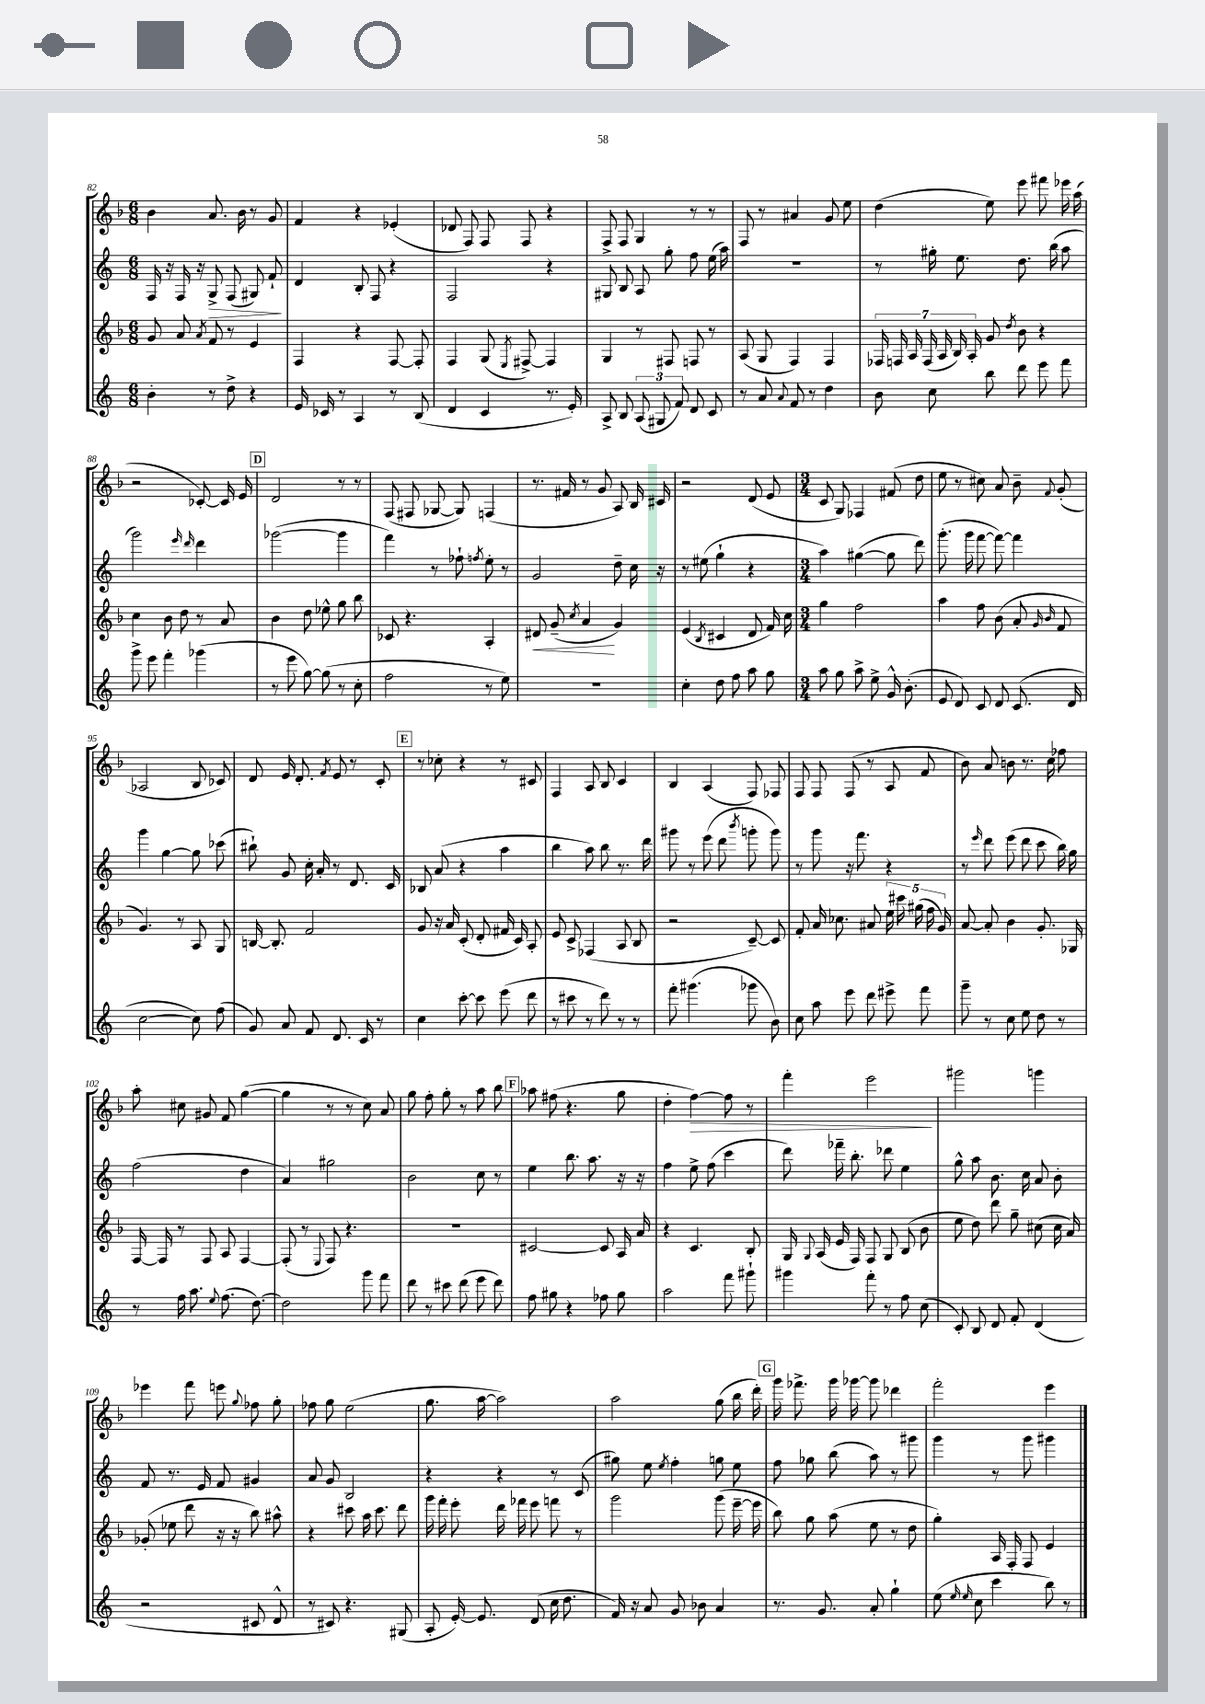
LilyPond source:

<<
\new StaffGroup <<
\new Staff = "s0" {
    \clef treble \key f \major \numericTimeSignature \time 6/8
    \autoBeamOff bes'4 a'8. bes'16 r8 g'8 |
    f'4 r4 ees'4-.( |
    des'8 f8) f8 f8 r4 |
    f8-> f8 g4 r8 r8 |
    f8 r8 ais'4 g'8 e''8 |
    d''4( e''8) e'''8 fis'''8 ees'''16 a''16( |
    r2 ces'8~-.) ces'16 e'16 |
    \mark \markup { \box "D" } d'2 r8 r8 |
    f8( fis8 ges8~ ges8) f4( |
    r8. fis'16 r8 g'8 a8) bes16 cis'16 |
    r2 d'8( e'8 |
    \numericTimeSignature \time 3/4 c'8 g8) fes4 fis'8( d''8 |
    e''8 r8 cis''8) a'8 bes'8-- \appoggiatura { f'8 } g'8-.( |
    aes2 bes8 ces'8) |
    d'8 e'16 d'8.-. \acciaccatura { f'8 } e'8 r8 c'8-. |
    \mark \markup { \box "E" } r8 ces''8-. r4 r8 cis'8 |
    f4 a8 bes8 c'4 |
    bes4 a4( f8) fes8 |
    f8 f8 f8( r8 a8 f'8 |
    bes'8) a'8 b'8 r8. c''16 fes''8 |
    a''8-. cis''8 gis'8 f'8 g''4~( |
    g''4 r8 r8 c''8) a'8 |
    g''8 f''8-. g''8-. r8 a''8 bes''8 |
    \mark \markup { \box "F" } aes''8 fis''8( r4. g''8 |
    d''4-. f''4~\>) f''8 r8 |
    f'''4-. e'''2\! |
    gis'''2 g'''4 |
    ees'''4 f'''8 e'''8 \appoggiatura { g''8 } fes''8 g''8-. |
    fes''8 g''8 e''2( |
    g''8. a''16~ a''2) |
    a''2 g''8( bes''16 d'''16-.) |
    \mark \markup { \box "G" } g'''16 fes'''8.-> g'''16 ges'''16~ ges'''8 des'''4 |
    f'''2-. e'''4 \bar "|." |
}
\new Staff = "s1" {
    \clef treble \key c \major \numericTimeSignature \time 6/8
    \autoBeamOff f16 r16 f16 r16 g8->\> f8( gis8) f'8-!\! |
    d'4 b8-. f8 r4 |
    f2 r4 |
    gis8 b8 a8 g''8-. f''8 e''16( a''16) |
    R2. |
    r8 gis''16-. e''8. d''8. b''16( a''8 |
    g'''2) \grace { e'''16 d'''16 } d'''4 |
    \mark \markup { \box "D" } ges'''2~( ges'''4 |
    f'''4) r8 fes''8-! \acciaccatura { f''8 } e''8-. r8 |
    g'2 d''8-- c''16 r16 |
    r8 eis''8( g''4-! r4 |
    \numericTimeSignature \time 3/4 a''4) gis''4~( gis''8 d'''8) |
    g'''8.-.( g'''16 f'''8~ f'''8~) f'''4 |
    g'''4 g''4~ g''8 ces'''8( |
    bis''8-!) g'8 c''16-. a'16-. r8 d'8. c'16 |
    \mark \markup { \box "E" } bes8 a'8( r4 a''4 |
    b''4 a''8) b''8 r8. d'''16 |
    gis'''8 r8 e'''8( d'''8 \acciaccatura { b'''8 } g'''8-. g'''8) |
    r8 g'''8 r16 f'''8. r4 |
    r8 \grace { e'''16 } d'''8 e'''8( d'''8 c'''8 b''16) g''16 |
    f''2( d''4 |
    a'4) gis''2 |
    b'2 c''8 r8 |
    \mark \markup { \box "F" } e''4 b''8. a''8. r16 r16 |
    f''4 e''8-> f''8( c'''4 |
    d'''8) fes'''16-- b''8.-. des'''8 e''4 |
    g''8-^ a''8 b'8. c''16 a'8 b'8-. |
    f'8 r8. e'16 f'8 gis'4 |
    a'8 g'8 b2 |
    r4 r4 r8 c'8( |
    gis''8) e''8 \acciaccatura { e''8 } f''4-. g''8 e''8 |
    \mark \markup { \box "G" } f''8 ges''8 b''8( a''8) r8 gis'''8 |
    g'''4 r8 g'''8 gis'''4 \bar "|." |
}
\new Staff = "s2" {
    \clef treble \key f \major \numericTimeSignature \time 6/8
    \autoBeamOff g'8 a'8 \acciaccatura { a'8 } f'8 r8 e'4 |
    f4 r4 f8~ f8-. |
    f4 g8( \acciaccatura { e8 } fis8~->) fis4 |
    g4 r8 fis8 f8 r8 |
    a8( g8 f4) f4 |
    \tuplet 7/4 { fes16 f16 a16 f16( a16 bes16) a16-. } g'8 \acciaccatura { d''8 } bes'8 r4 |
    c''4 bes'8 d''8 r8 a'8 |
    \mark \markup { \box "D" } bes'4 d''8 ees''8-^ g''8 bes''8 |
    ces'8 r4. a4-. |
    dis'8\< g'8--( \acciaccatura { c''8 } a'4\! g'4) |
    e'4( \acciaccatura { bes8 } cis'4 d'8 f'16) c''16 |
    \numericTimeSignature \time 3/4 g''4 f''2 |
    a''4 f''8 bes'8( a'8-. \grace { g'16 bes'16 } f'8 |
    g'4.) r8 a8 g8 |
    b16~ b8.-. f'2 |
    \mark \markup { \box "E" } g'8 r16 a'16 c'8-.( d'8-. fis'16 c'16) a8-. |
    e'8 c'8-> fes4( a8 bes8 |
    r2 c'8~--) c'8 |
    f'8-. a'16 ces''8. ais'8 \tuplet 5/4 { e''16 cis'''16 gis''16( f''16 g'16) } |
    a'8~ a'8-. bes'4 g'8.-. ges16 |
    f16~ f16 r8 f8 a8 f4~ |
    f8-.( r8 \appoggiatura { e8 } f8) r4. |
    R2. |
    \mark \markup { \box "F" } cis'2~ cis'8 a16 a'16 |
    r4 c'4. bes8-. |
    g16 \appoggiatura { g8 } a16( e'16 f16) f8 g8 bes8( bes'8 |
    e''8 d''8) d'''8 g''8-- cis''8( cis''16 a'16) |
    ges'8-.( ees''8 d'''8 r16 r16 bes''8) ais''8-^ |
    r4 cis'''8 a''16 cis'''8. d'''8 |
    g'''16 f'''16-. e'''8-. d'''16 fes'''16 e'''8 f'''8 r8 |
    g'''2 g'''8( e'''16~-- e'''16 |
    \mark \markup { \box "G" } bes''8) g''8 a''8( e''8 r8 d''8 |
    g''4-.) a16 f16-. f8 e'4 \bar "|." |
}
\new Staff = "s3" {
    \clef treble \key c \major \numericTimeSignature \time 6/8
    \autoBeamOff b'4-. r8 d''8-> r4 |
    e'16 ces'16 r8 a4 r8 b8( |
    d'4 c'4 r8. e'16-.) |
    a8-> b8 \tuplet 3/2 { a8( gis8 f'8) } d'8 c'8 |
    r8 a'8 \appoggiatura { a'8 } f'8 r8 d''4 |
    b'8 c''8 b''8 d'''8 e'''8 f'''8 |
    g'''8-> e'''8 f'''4-. ges'''4( |
    \mark \markup { \box "D" } r8 e'''8 g''8~) g''8( r8 c''8-. |
    f''2 r8 e''8) |
    R2. |
    c''4-. d''8 f''8 a''8 g''8 |
    \numericTimeSignature \time 3/4 a''8 g''8 a''8-> e''8-> g'16-^ b'8.-.( |
    e'8 d'8) c'8 d'8 c'8.( d'16 |
    c''2~ c''8) f''8( |
    g'8) a'8 f'8 d'8. c'16 r8 |
    \mark \markup { \box "E" } c''4 c'''8~-. c'''8 e'''8( d'''8 |
    r8 cis'''8 r8 d'''8) r8 r8 |
    f'''8-. gis'''4.( ges'''8 b'8) |
    c''8 a''8 e'''8 d'''8 eis'''8-> f'''8 |
    g'''8-- r8 c''8 e''8 d''8 r8 |
    r8 f''16 a''8. \appoggiatura { e''8 } f''8.( d''8.~) |
    d''2 g'''8 f'''8 |
    d'''8 r8 cis'''8 d'''8( e'''8 d'''8) |
    \mark \markup { \box "F" } f''8 gis''8 r4 fes''8 gis''8 |
    a''2 f'''8 gis'''8-! |
    gis'''4 f'''8-. r8 f''8 c''8( |
    c'8-.) b8 d'8 f'8-. d'4( |
    r2 cis'8 d'8-^ |
    r8 cis'8) r4. gis8( |
    a8-. e'16~-.) e'8. d'8( c''16 d''8. |
    f'16) r16 a'8 g'8 bes'8 a'4 |
    \mark \markup { \box "G" } r8. g'8. a'8-. g''4-! |
    e''8( \grace { e''16 e''16 } c''8 c'''4 b''8) r8 \bar "|." |
}
>>
>>
\layout { \context { \Score currentBarNumber = #82 } }
